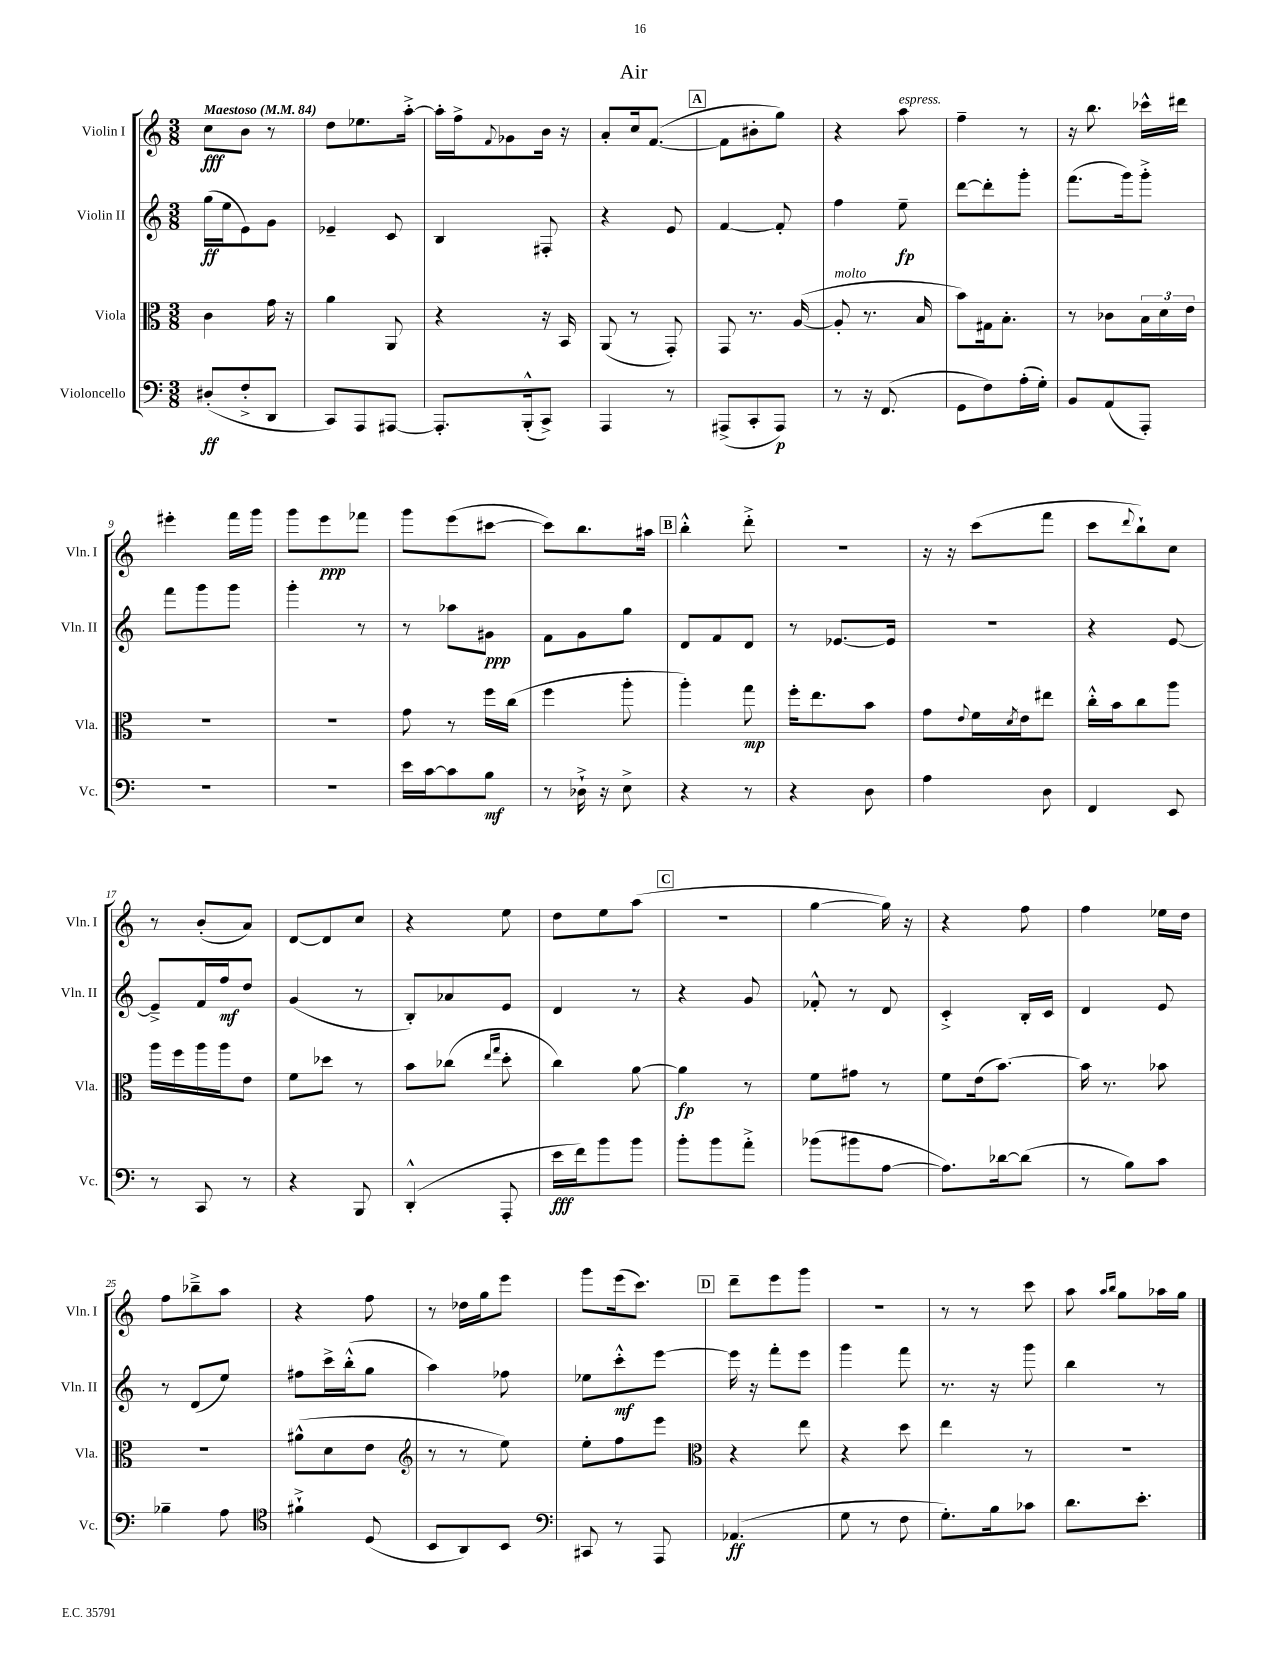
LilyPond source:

\header { title = "Air" }
<<
\new StaffGroup <<
\new Staff = "s0" \with { instrumentName = "Violin I" shortInstrumentName = "Vln. I" } {
    \clef treble \key c \major \numericTimeSignature \time 3/8 \tempo "Maestoso" 4 = 84
    c''8\fff b'8 r8 |
    d''8 ees''8. a''16~-.-> |
    a''16-. f''16-> \appoggiatura { f'8 } ges'8 b'16 r16 |
    a'8-. c''16 f'8.~( |
    \mark \markup { \box "A" } f'8 bis'8-. g''8) |
    r4 a''8^\markup { \italic "espress." } |
    f''4-- r8 |
    r16 b''8. ces'''16-^ dis'''16 |
    eis'''4-. f'''16 g'''16 |
    g'''8 e'''8\ppp fes'''8 |
    g'''8 e'''8( cis'''8~ |
    cis'''8) b''8. ais''16 |
    \mark \markup { \box "B" } b''4-.-^ d'''8-.-> |
    R4. |
    r16 r16 c'''8( f'''8 |
    c'''8 \appoggiatura { d'''8 } b''8-!) c''8 |
    r8 b'8-.( a'8) |
    d'8~ d'8 c''8 |
    r4 e''8 |
    d''8 e''8 a''8( |
    \mark \markup { \box "C" } R4. |
    g''4~ g''16) r16 |
    r4 f''8 |
    f''4 ees''16 d''16 |
    f''8 bes''8---> a''8 |
    r4 f''8 |
    r8 des''16 g''16 e'''8 |
    g'''8 e'''16( c'''8.) |
    \mark \markup { \box "D" } d'''8-- e'''8 g'''8 |
    R4. |
    r8 r8 c'''8 |
    a''8 \grace { a''16 b''16 } g''8 aes''16 g''16 \bar "|." |
}
\new Staff = "s1" \with { instrumentName = "Violin II" shortInstrumentName = "Vln. II" } {
    \clef treble \key c \major \numericTimeSignature \time 3/8
    g''16\ff( e''16 e'8) g'8 |
    ees'4-- c'8 |
    b4 fis8-. |
    r4 e'8 |
    \mark \markup { \box "A" } f'4~ f'8-. |
    f''4 e''8--\fp |
    d'''8~ d'''8-. g'''8-. |
    f'''8.( g'''16) g'''8-.-> |
    f'''8 g'''8 g'''8 |
    g'''4-. r8 |
    r8 aes''8 gis'8\ppp |
    f'8 g'8 g''8 |
    \mark \markup { \box "B" } d'8 f'8 d'8 |
    r8 ees'8.~ ees'16 |
    R4. |
    r4 e'8~ |
    e'8---> f'16 f''16\mf d''8 |
    g'4( r8 |
    b8-.) aes'8 e'8 |
    d'4 r8 |
    \mark \markup { \box "C" } r4 g'8 |
    fes'8-.-^ r8 d'8 |
    c'4-.-> b16-. c'16 |
    d'4 e'8 |
    r8 d'8( e''8) |
    fis''8 c'''16-> b''16-.-^( g''8 |
    a''4) fes''8 |
    ees''8 c'''8-.-^\mf e'''8~ |
    \mark \markup { \box "D" } e'''16 r16 f'''8-. e'''8 |
    g'''4 f'''8 |
    r8. r16 g'''8 |
    b''4 r8 \bar "|." |
}
\new Staff = "s2" \with { instrumentName = "Viola" shortInstrumentName = "Vla." } {
    \clef alto \key c \major \numericTimeSignature \time 3/8
    c'4 g'16 r16 |
    a'4 a,8 |
    r4 r16 b,16 |
    a,8( r8 g,8-.) |
    \mark \markup { \box "A" } g,8 r8. a16~( |
    a8-.^\markup { \italic "molto" } r8. b16 |
    b'8) gis16 b8.-. |
    r8 ces'8 \tuplet 3/2 { b16 d'16 e'16 } |
    r4. |
    R4. |
    g'8 r8 f''16 c''16( |
    f''4 a''8-. |
    \mark \markup { \box "B" } a''4-.) g''8\mp |
    f''16-. e''8. b'8 |
    g'8 \appoggiatura { e'8 } f'16 \acciaccatura { d'8 } e'16 eis''8 |
    c''16-.-^ b'16 c''8 a''8 |
    a''16 f''16 a''16 a''16 e'8 |
    f'8 des''8 r8 |
    b'8 ces''8( \grace { e''16 g''16 } d''8-. |
    c''4) a'8~ |
    \mark \markup { \box "C" } a'4\fp r8 |
    f'8 gis'8 r8 |
    f'8 e'16( b'8.~) |
    b'16 r8. bes'8 |
    R4. |
    ais'8-^( d'8 e'8 |
    \clef treble r8 r8 e''8) |
    e''8-. f''8 e'''8 |
    \mark \markup { \box "D" } \clef alto r4 e''8 |
    r4 d''8 |
    e''4 r8 |
    R4. \bar "|." |
}
\new Staff = "s3" \with { instrumentName = "Violoncello" shortInstrumentName = "Vc." } {
    \clef bass \key c \major \numericTimeSignature \time 3/8
    dis8-.\ff( f8-.-> d,8 |
    c,8) a,,8 ais,,8~ |
    ais,,8.-. b,,16-.-^( c,8->) |
    a,,4 r8 |
    \mark \markup { \box "A" } ais,,8->( c,8-. ais,,8\p) |
    r8 r16 f,8.( |
    g,8 f8) a16-.( g16-.) |
    b,8 a,8( a,,8-.) |
    R4. |
    R4. |
    e'16 c'16~ c'8 b8\mf |
    r8 des16-!-> r16 e8-> |
    \mark \markup { \box "B" } r4 r8 |
    r4 d8 |
    a4 d8 |
    f,4 e,8 |
    r8 c,8 r8 |
    r4 b,,8 |
    d,4-.-^( a,,8-. |
    e'16\fff f'16) b'8 b'8 |
    \mark \markup { \box "C" } b'8-. b'8 a'8-.-> |
    bes'8( bis'8 a8~ |
    a8.) des'16~ des'8( |
    r8 b8) c'8 |
    bes4-- a8 |
    \clef tenor fis'4-!-> d8( |
    b,8 a,8) b,8 |
    \clef bass cis,8 r8 a,,8 |
    \mark \markup { \box "D" } aes,4.\ff( |
    g8 r8 f8 |
    g8.-.) b16 ces'8 |
    d'8. e'8.-. \bar "|." |
}
>>
>>
